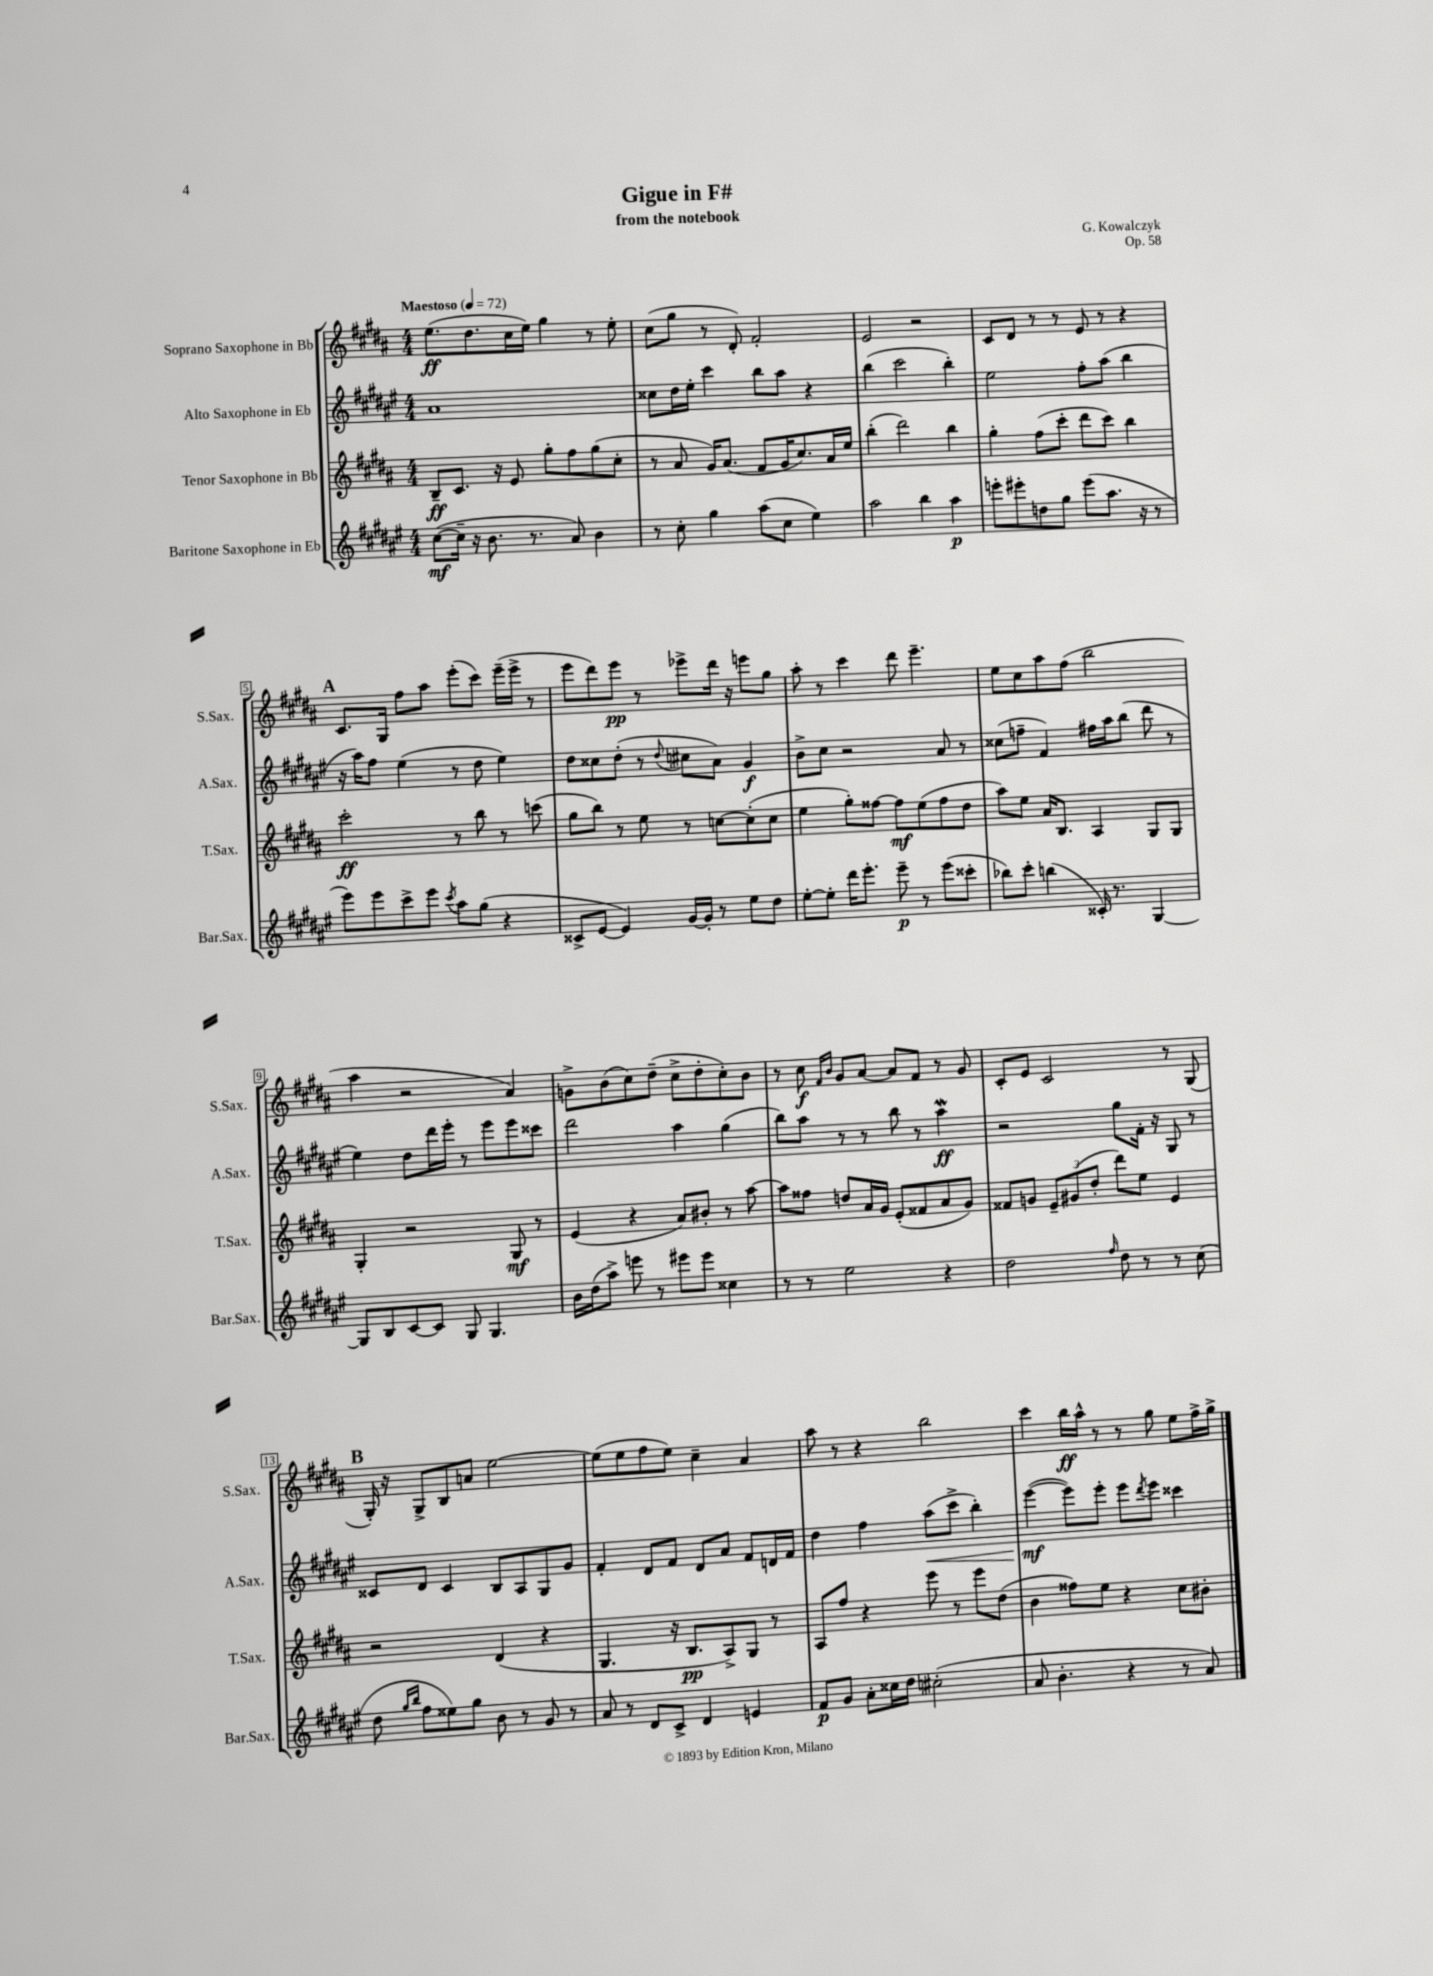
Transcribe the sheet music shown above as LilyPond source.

\header { title = "Gigue in F#" composer = "G. Kowalczyk" subtitle = "from the notebook" opus = "Op. 58" }
<<
\new StaffGroup <<
\new Staff = "s0" \with { instrumentName = "Soprano Saxophone in Bb" shortInstrumentName = "S.Sax." } {
    \clef treble \key b \major \numericTimeSignature \time 4/4 \tempo "Maestoso" 4 = 72
    e''8.\ff( dis''8. cis''16 e''16) gis''4 r8 e''8-. |
    cis''8( gis''8 r8 dis'8-.) fis'2-. |
    e'2 r2 |
    cis'8 dis'8 r8 r8 e'8 r8 r4 |
    \mark \markup { \bold "A" } cis'8. gis16 fis''8 ais''8 e'''8-.( cis'''8) e'''16--( e'''16-> r8 |
    e'''8 dis'''8) e'''8\pp r8 ees'''8-> dis'''16 r16 e'''8 gis''8 |
    ais''8-. r8 cis'''4 dis'''8 e'''4.-- |
    e''8 cis''8 ais''8 fis''8( b''2 |
    ais''4 r2 ais'4) |
    g'8-> b'8( cis''8) dis''8--( cis''8-> dis''8-. cis''8-.) b'8 |
    r8 cis''8\f \grace { fis'16 b'16 } gis'8 ais'8~ ais'8 fis'8 r8 gis'8 |
    cis'8-. e'8 cis'2 r8 gis8( |
    \mark \markup { \bold "B" } gis16-.) r16 gis8-> b8 a'8 e''2~ |
    e''8( e''8 fis''8 e''8) cis''4-- ais'4 |
    ais''8 r8 r4 b''2 |
    cis'''4 b''16\ff ais''16-^ r8 r8 gis''8 e''8 fis''16-> gis''16-> \bar "|." |
}
\new Staff = "s1" \with { instrumentName = "Alto Saxophone in Eb" shortInstrumentName = "A.Sax." } {
    \clef treble \key fis \major \numericTimeSignature \time 4/4
    ais'1 |
    cisis''8 dis''16 eis''16-. cis'''4 b''8 ais''8 r4 |
    b''4( cis'''2 b''4-.) |
    eis''2 fis''8-. ais''8( b''4 |
    \mark \markup { \bold "A" } r16 ais''16) fis''8 eis''4( r8 dis''8 eis''4) |
    dis''8 cisis''8 dis''8-.( r8 \appoggiatura { dis''8 } cis''8 ais'8) gis'4\f |
    b'8-> cis''8 r2 ais'8 r8 |
    cisis''8( f''8-- fis'4) fis''16 ais''16 b''8( dis'''8 r8 |
    eis''4) dis''8 dis'''16 eis'''16-. r8 eis'''8 eis'''8 cisis'''8 |
    dis'''2 ais''4 gis''4( |
    b''8) ais''8 r8 r8 b''8 r8 ais''4\mordent\ff |
    r2 gis''8 fis'16-. r16 gis8 r8 |
    \mark \markup { \bold "B" } cisis'8 dis'8 cisis'4 b8 ais8 gis8 gis'8 |
    fis'4-. dis'8 fis'8 dis'8 ais'8 fis'8 d'16 fis'16 |
    dis''4 fis''4 ais''8\<( cis'''8-> b''4-.) |
    eis'''4~\mf\!( eis'''8) eis'''8-. eis'''8 \acciaccatura { dis'''8 } eis'''8 cisis'''4 \bar "|." |
}
\new Staff = "s2" \with { instrumentName = "Tenor Saxophone in Bb" shortInstrumentName = "T.Sax." } {
    \clef treble \key b \major \numericTimeSignature \time 4/4
    b8--\ff cis'8. r16 e'8 gis''8-. fis''8 gis''8( cis''8-. |
    r8 ais'8 gis'16) ais'8.( fis'8 gis'16 cis''8.) ais'16 e''16 |
    b''4-.( dis'''2) b''4 |
    gis''4-. fis''8( cis'''8-. dis'''8 cis'''8) b''4 |
    \mark \markup { \bold "A" } cis'''2-.\ff r8 b''8 r8 c'''8( |
    gis''8 b''8) r8 e''8 r8 c''8~ c''8-.( c''8 |
    e''4 gis''8-.) fisis''8~ fisis''8\mf e''8( fisis''8 dis''8 |
    ais''8) e''8 ais'16 b8. ais4 gis8 gis8 |
    gis4-. r2 gis8\mf r8 |
    e'4( r4 ais'8) bis'8-. r8 ais''8~ |
    ais''8 fisis''8 d''8 ais'16 gis'16 e'8-.( fisis'8 ais'8 gis'8) |
    fisis'8 g'8 \tuplet 3/2 { e'8-- gis'8( dis''8-. } dis'''8) e''8 e'4 |
    \mark \markup { \bold "B" } r2 dis'4( r4 |
    gis4. r16 b8.\pp ais8->) gis8 r8 |
    ais8 fis''8 r4 e'''8 r8 e'''8 dis''8( |
    b'4 fisis''8) e''8 r4 cis''8 bis'8-. \bar "|." |
}
\new Staff = "s3" \with { instrumentName = "Baritone Saxophone in Eb" shortInstrumentName = "Bar.Sax." } {
    \clef treble \key fis \major \numericTimeSignature \time 4/4
    cis''8~\mf( cis''16-- r16 b'8. r8. ais'8) b'4 |
    r8 cis''8-. gis''4 ais''8( cis''8 eis''4) |
    ais''2 b''4 ais''4\p |
    e'''8-. eis'''8-. d''8 gis''8 eis'''8( ais''8. r16 r8 |
    \mark \markup { \bold "A" } eis'''8) eis'''8 cis'''8-> eis'''8 \acciaccatura { cis'''8 } ais''8 gis''8( r4 |
    cisis'8-> eis'8~ eis'4) gis'16~ gis'16-. r8 eis''8 dis''8 |
    eis''8~-. eis''8-. dis'''16 eis'''8.-. eis'''8--\p r8 eis'''8( cisis'''8-. |
    bes''8) cis'''8-. b''4( cisis'16-.) r8. gis4~ |
    gis8 b8 cis'8~ cis'8 gis8 gis4. |
    b'16 dis''16( ais''8->) e'''8 r8 eis'''8 eis'''8 cisis''4 |
    r8 r8 eis''2 r4 |
    dis''2 \grace { fis''16 } dis''8 r8 r8 cis''8( |
    \mark \markup { \bold "B" } dis''8 \grace { gis''16 b''16 } fis''8 eisis''8) gis''8 b'8 r8 gis'8 r8 |
    ais'8 r8 dis'8 cis'8-> dis'4 e'4 |
    fis'8\p gis'8 ais'8-. cisis''16 dis''16 cis''2-.( |
    ais'8 b'4.-. r4 r8 ais'8) \bar "|." |
}
>>
>>
\layout { \context { \Score \override BarNumber.stencil = #(make-stencil-boxer 0.1 0.3 ly:text-interface::print) } }
